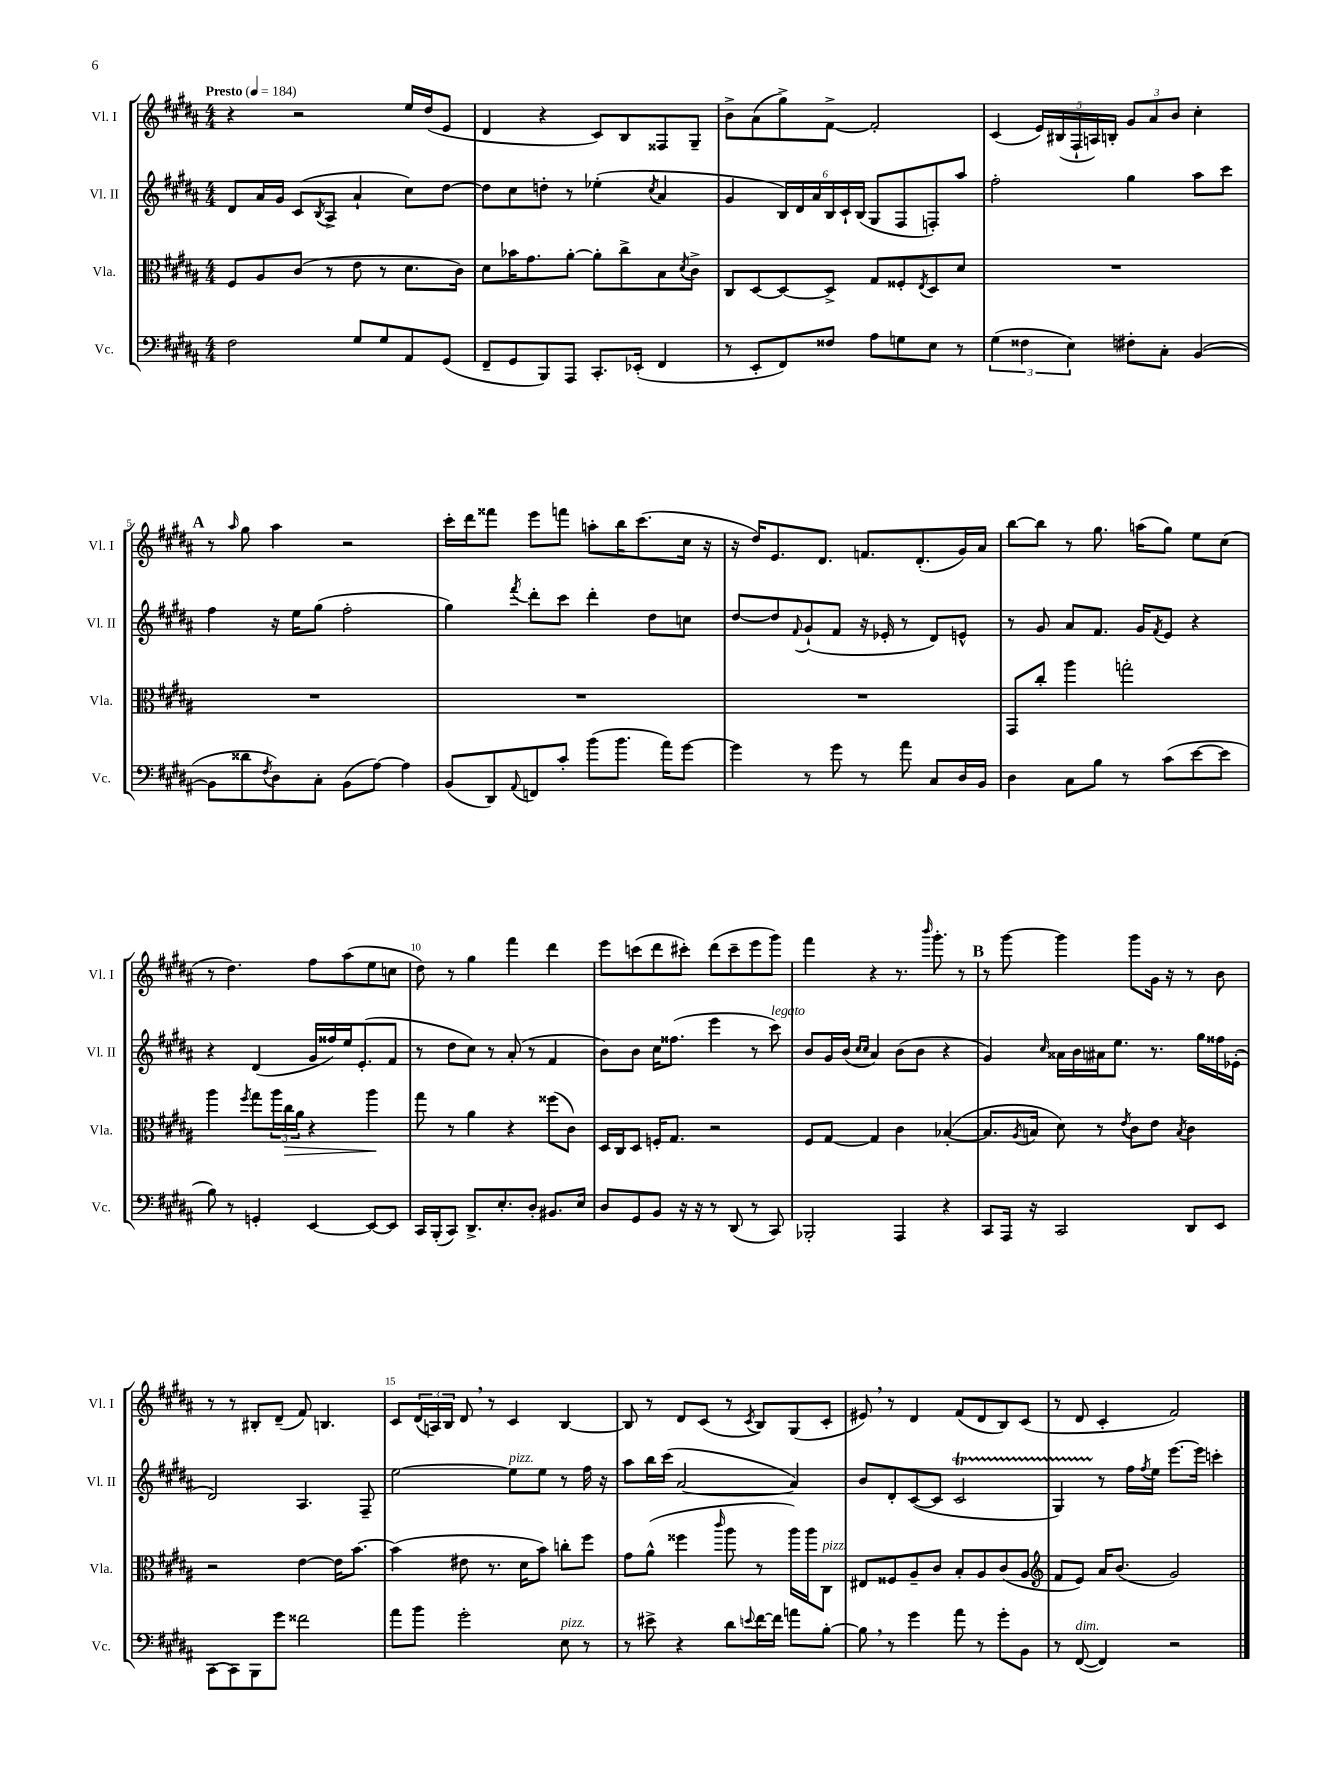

**kern	**kern	**kern	**kern
*staff4	*staff3	*staff2	*staff1
*clefF4	*clefC3	*clefG2	*clefG2
*k[f#c#g#d#a#]	*k[f#c#g#d#a#]	*k[f#c#g#d#a#]	*k[f#c#g#d#a#]
*M4/4	*M4/4	*M4/4	*M4/4
*MM184	*MM184	*MM184	*MM184
2F#	8F#	8d#	4r
.	8A#	16a#	.
.	.	16g#	.
.	(8c#	(8c#	2r
.	.	8qB	.
.	8r	8A#^	.
8G#	8e	4a#`	.
8G#	8r	.	.
8AA#	8.d#	8cc#)	16ee
.	.	.	(16dd#
(8GG#	.	[8dd#	8e
.	16c#)	.	.
=	=	=	=
8FF#~	8d#	8dd#]	4d#
8GG#	16b-	8cc#	.
.	8.g#	.	.
8BBB)	.	8dd'	4r
8AAA#	[8a#'	8r	.
8.CC#'	8a#']	(4ee-'	8c#)
.	8cc#^	.	8B
(16EE-'	.	.	.
.	.	8qcc#	.
4FF#	8B	4a#	8F##
.	8qd#	.	.
.	8c#^	.	8G#~
=	=	=	=
8r	8C#	4g#	8b^
8EE'	[8D#	.	(8a#
8FF#)	8D#_	24B)	8gg#^)
.	.	24d#	.
.	.	24a#	.
8F##	8D#^]	24B	[8f#^
.	.	24c#`	.
.	.	(24B	.
8A#	8G#	8G#	2f#']
8G	8F##'	8F#	.
.	8qE	.	.
8E	8D#	8F')	.
8r	8d#	8aa#	.
=	=	=	=
(6G#	1r	2ff#'	(4c#
6F##	.	.	.
.	.	.	20e)
.	.	.	(20B#
6E)	.	.	.
.	.	.	20F#`
.	.	.	20A)
.	.	.	20B'
8F#'	.	4gg#	12g#
.	.	.	12a#
8C#'	.	.	.
.	.	.	12b
([4BB	.	8aa#	4cc#'
.	.	8ccc#	.
=	=	=	=
8BB]	1r	4ff#	8r
.	.	.	16qqaa#
8d##	.	.	8gg#
8qF#	.	.	.
8D#)	.	16r	4aa#
.	.	16ee	.
8C#'	.	(8gg#	.
(8BB	.	2ff#'	2r
[8A#)	.	.	.
4A#]	.	.	.
=	=	=	=
(8BB	1r	4gg#)	16ccc#'
.	.	.	16ddd#
8DD#)	.	.	8fff##
8qqAA#	.	8qfff#	.
8FF	.	8ddd#'	8eee
8c#'	.	8ccc#	8fff
(8b	.	4ddd#'	8aa'
8.b	.	.	16bb
.	.	.	(8.ccc#
.	.	8dd#	.
16a#)	.	.	.
[8g#	.	8cc	16cc#
.	.	.	16r
=	=	=	=
4g#]	1r	[8dd#	16r
.	.	.	16dd#)
.	.	8dd#]	8.e
.	.	8qqf#	.
8r	.	(8g#`	.
.	.	.	8.d#
8g#	.	8f#	.
8r	.	16r	8.f
.	.	16e-'	.
8a#	.	8r	.
.	.	.	(8.d#'
8C#	.	8d#)	.
16D#	.	8e^^	16g#)
16BB	.	.	16a#
=	=	=	=
4D#	8GG#	8r	[8bb
.	8cc#'	8g#	8bb]
8C#	4aa#	8a#	8r
8B	.	8.f#	8.gg#
8r	2gg'	.	.
.	.	16g#	(16aa
.	.	8qf#	.
(8c#	.	8e	8gg#)
[8e	.	4r	8ee
8e]	.	.	(8cc#
=	=	=	=
8B)	4aa#	4r	8r
8r	.	.	4.dd#)
.	8qff#	.	.
4GG'	8gg#	(4d#	.
.	24aa#	.	.
.	24cc#	.	.
.	24a#	.	.
[4EE	4r	16g#	8ff#
.	.	16ff##)	.
.	.	16ee	(8aa#
.	.	(8.e'	.
8EE_	4aa#	.	8ee
8EE]	.	8f#	8cc
=	=	=	=
16CC#	8gg#	8r	8dd#)
(16BBB'	.	.	.
8CC#)	8r	8dd#	8r
8.DD#^	4a#	8cc#)	4gg#
.	.	8r	.
8.E'	.	.	.
.	4r	(8a#'	4fff#
8D#'	.	8r	.
8.BB#	(8ff##	4f#	4ddd#
.	8c#)	.	.
16E	.	.	.
=	=	=	=
8D#	16D#	8b)	8eee
.	16C#	.	.
8GG#	8D#	8b	(8ccc
8BB	16F'	16cc#	8ddd#
.	8.G#	(8.ff##	.
16r	.	.	8ccc#')
16r	.	.	.
8r	2r	4eee	(8ddd#
(8DD#	.	.	8ccc#~
8r	.	8r	8eee
8CC#)	.	8ccc#)	8ggg#)
=	=	=	=
2BBB-'	8F#	8b	4fff#
.	[8G#	16g#	.
.	.	(16b	.
.	.	16qqcc#	.
.	.	16qqcc#	.
.	4G#]	4a#)	4r
4AAA#	4c#	(8b	8.r
.	.	8b	.
.	.	.	16qqbbb
.	.	.	8.ggg#'
4r	([4B-'	4r	.
.	.	.	8r
=	=	=	=
8CC#	8.B-]	4g#)	8r
16AAA#	.	.	[8ggg#
.	8qA#	.	.
16r	16B	.	.
.	.	16qqcc#	.
2CC#	8d#)	16a##	4ggg#]
.	.	16b	.
.	8r	16a#	.
.	.	8.ee	.
.	8qe	.	.
.	8c#	.	8ggg#
.	8e	8.r	16g#
.	.	.	16r
.	8qB	.	.
8DD#	4c#	.	8r
.	.	16gg#	.
8EE	.	16ff##	8b
.	.	(16e-'	.
=	=	=	=
[8CC#	2r	2d#)	8r
8CC#]	.	.	8r
8BBB	.	.	8B#'
8g#	.	.	(8d#~
2f##	[4e	4.A#	8f#)
.	.	.	4.B
.	16e]	.	.
.	[8.b	.	.
.	.	8F#~	.
=	=	=	=
8a#	(4b]	[2ee	8c#
8b	.	.	(24d#
.	.	.	24A)
.	.	.	24B
2g#'	8e#	.	8d#
.	8.r	.	8r
.	.	8ee]	4c#
.	16d#	.	.
.	8b)	8ee	.
8E	8cc'	8r	[4B
8r	8ff#	16ff#	.
.	.	16r	.
=	=	=	=
8r	8g#	8aa#	8B]
8e#^	(8a#^^	16bb	8r
.	.	(16ccc#	.
4r	4ff##	[2a#	8d#
.	.	.	(8c#
.	16qqccc#	.	.
8d#	8aa#	.	8r
8qqe	.	.	8qc#
[16f#	8r	.	8B)
16f#]	.	.	.
8a	16aa#)	4a#])	(8G#
.	16aa#	.	.
[8B'	8C#	.	8c#'
=	=	=	=
8B]	8E#	8b	8e#)
8r	8F##	8d#'	8r
4g#	8A#~	([8c#	4d#
.	8c#	8c#]	.
8a#	8B'	2c#	(8f#
8r	8A#	.	8d#
8g#'	(8c#	.	8B)
8BB	8A#	.	(8c#
=	=	=	=
*	*clefG2	*	*
8r	8f#	4G#)	8r
([8FF#	8e)	.	8d#
4FF#])	16a#	8r	4c#'
.	(8.b	.	.
.	.	16ff#	.
.	.	8qff#	.
.	.	16ee	.
2r	2g#)	[8.eee	2f#)
.	.	16eee]	.
.	.	4ccc'	.
==	==	==	==
*-	*-	*-	*-
